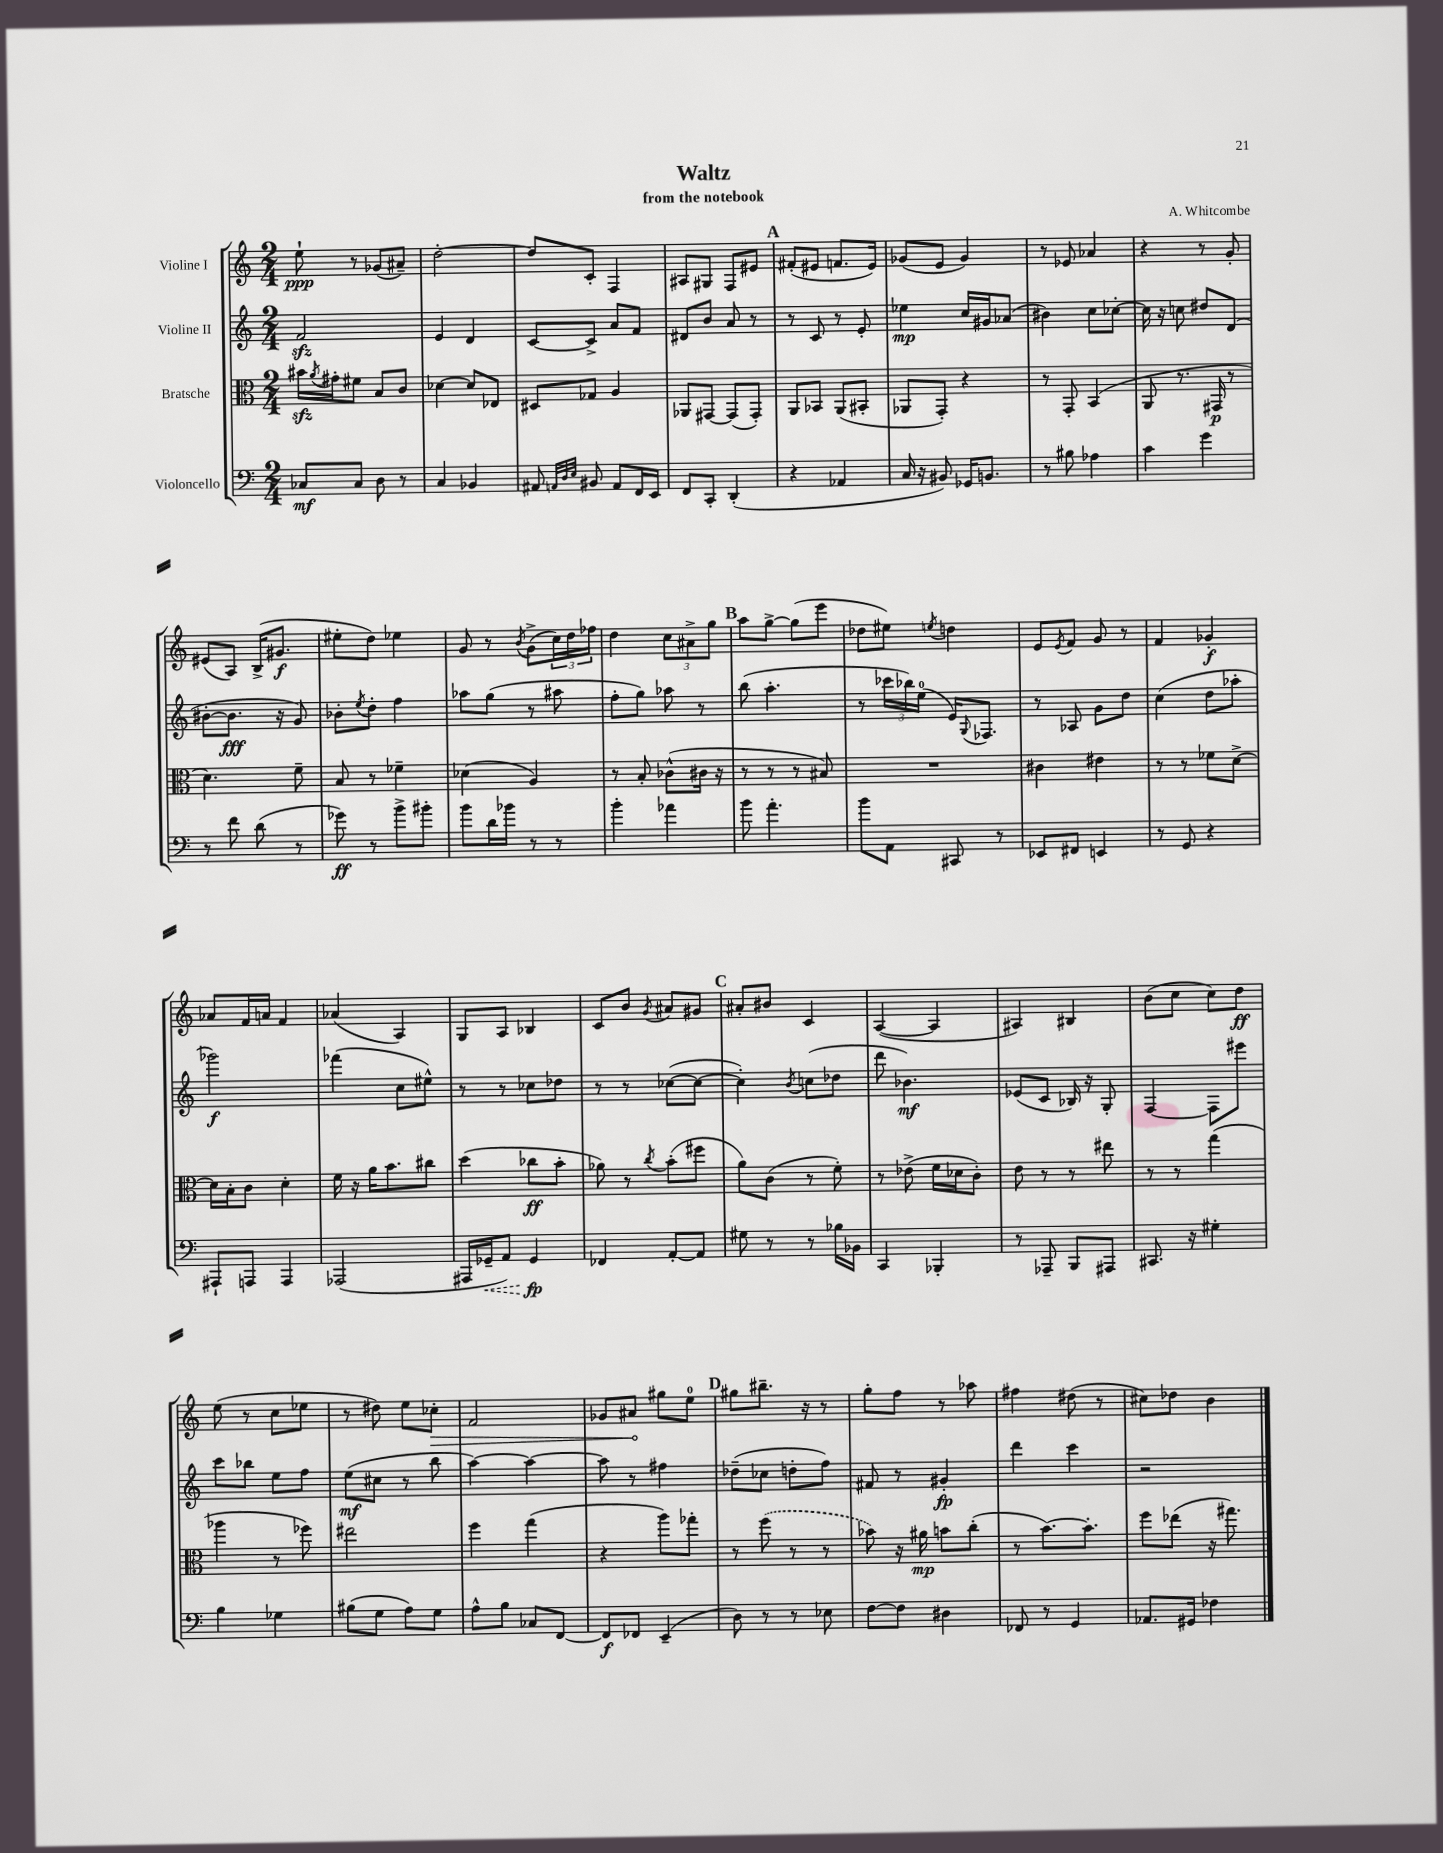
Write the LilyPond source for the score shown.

\header { title = "Waltz" composer = "A. Whitcombe" subtitle = "from the notebook" }
<<
\new StaffGroup <<
\new Staff = "s0" \with { instrumentName = "Violine I" } {
    \clef treble \key c \major \numericTimeSignature \time 2/4
    e''8-!\ppp r8 ges'8( ais'8--) |
    d''2~-. |
    d''8 c'8-. f4 |
    ais8 gis8 f8 eis'8 |
    \mark \markup { \bold "A" } fis'8-.( eis'8 f'8. eis'16) |
    ges'8( e'8 ges'4) |
    r8 ees'8 aes'4 |
    r4 r8 g'8-. |
    eis'8( a8) b16->( gis'8.\f |
    eis''8-. d''8) ees''4 |
    g'8 r8 \acciaccatura { b'8 } g'8->( \tuplet 3/2 { c''16) d''16 fes''16 } |
    d''4 \tuplet 3/2 { c''8 ais'8-> g''8 } |
    \mark \markup { \bold "B" } a''8 g''8~-> g''8( e'''8 |
    des''8 eis''8) \acciaccatura { e''8 } d''4 |
    e'8 \acciaccatura { e'8 } f'8 g'8 r8 |
    f'4 ges'4-.\f |
    aes'8 f'16 a'16 f'4 |
    aes'4( a4) |
    g8 a8 bes4 |
    c'8 b'8 \acciaccatura { g'8 } ais'8 gis'8 |
    \mark \markup { \bold "C" } ais'8-. bis'8 c'4 |
    a4~( a4 |
    ais4) bis4 |
    b'8( c''8 c''8) d''8\ff |
    e''8( r8 c''8 ees''8 |
    r8 dis''8) e''8 \once \override Hairpin.circled-tip = ##t ces''8-.\> |
    f'2 |
    ges'8 ais'8\! gis''8 e''8-0 |
    \mark \markup { \bold "D" } gis''8 bis''8.-- r16 r8 |
    g''8-. f''8 r8 aes''8 |
    fis''4 dis''8( r8 |
    cis''8) des''8 b'4 \bar "|." |
}
\new Staff = "s1" \with { instrumentName = "Violine II" } {
    \clef treble \key c \major \numericTimeSignature \time 2/4
    f'2\sfz |
    e'4 d'4 |
    c'8~ c'8-> a'8 f'8 |
    dis'8 b'8 a'8 r8 |
    \mark \markup { \bold "A" } r8 c'8 r8 e'8-. |
    ees''4\mp c''16 gis'16 aes'8( |
    bis'4) c''8 ces''8~-. |
    ces''16 r16 c''8 dis''8 d'8( |
    bis'8~-. bis'8.\fff r16 g'8) |
    bes'8-. \acciaccatura { e''8 } d''8-. f''4 |
    aes''8 g''8( r8 ais''8 |
    f''8-. g''8) aes''8 r8 |
    \mark \markup { \bold "B" } b''8( a''4.-. |
    r8 \tuplet 3/2 { ces'''16 bes''16) e''16-0( } e'16) \appoggiatura { g8 } fes8. |
    r8 aes8 g'8 d''8 |
    c''4( d''8 aes''8-. |
    ges'''2\f) |
    fes'''4( c''8 eis''8-^) |
    r8 r8 ces''8 des''8 |
    r8 r8 ces''8~( ces''8~ |
    \mark \markup { \bold "C" } ces''4-.) \acciaccatura { b'8 } c''8( des''8 |
    d'''8 bes'4.\mf) |
    ees'8( c'8 bes16) r16 g8-. |
    f4~ f8 eis'''8 |
    c'''8 bes''8 e''8 f''8 |
    e''8\mf( cis''8 r8 b''8 |
    a''4~) a''4~ |
    a''8 r8 fis''4 |
    \mark \markup { \bold "D" } des''8--( ces''8 d''8-. f''8) |
    fis'8 r8 gis'4-.\fp |
    d'''4 c'''4 |
    r2 \bar "|." |
}
\new Staff = "s2" \with { instrumentName = "Bratsche" } {
    \clef alto \key c \major \numericTimeSignature \time 2/4
    bis'16\sfz \acciaccatura { a'8 } gis'16-. fis'8 b8 c'8 |
    des'4~ des'8 ees8 |
    dis8 ges8 a4 |
    aes,8 gis,8~ gis,8( gis,8-.) |
    \mark \markup { \bold "A" } a,8 bes,8 a,8( bis,8-. |
    aes,8 g,8-.) r4 |
    r8 g,8-. b,4( |
    a,8 r8. gis,16\p r8 |
    d'4.) f'8-- |
    b8 r8 fes'4-- |
    des'4( a4) |
    r8 b8-. ces'8-^( cis'16 r16 |
    \mark \markup { \bold "B" } r8 r8 r8 bis8) |
    R2 |
    cis'4 eis'4 |
    r8 r8 fes'8 d'8~-> |
    d'16 b16-. c'8 d'4-. |
    f'16 r16 a'16 b'8. cis''8 |
    d''4( ces''8\ff b'8-. |
    aes'8) r8 \acciaccatura { c''8 } b'8-.( fis''8 |
    \mark \markup { \bold "C" } a'8) c'8( r8 f'8-.) |
    r8 ees'8->( f'16 des'16 c'8-.) |
    e'8 r8 r8 eis''8 |
    r8 r8 g''4( |
    aes''4 r8 fes''8) |
    eis''2 |
    f''4 g''4( |
    r4 a''8) ges''8-. |
    \mark \markup { \bold "D" } r8 \once \slurDashed f''8( r8 r8 |
    bes'8) r16 ais'16\mp b'8 c''8-.( |
    r8 b'8.~) b'8.-. |
    f''8 ees''8( r16 gis''8.) \bar "|." |
}
\new Staff = "s3" \with { instrumentName = "Violoncello" } {
    \clef bass \key c \major \numericTimeSignature \time 2/4
    ces8\mf ces8 d8 r8 |
    c4 bes,4 |
    ais,8 \grace { a,32 d32 e32 } bis,8 a,8 f,16 e,16 |
    f,8 c,8-. d,4-.( |
    \mark \markup { \bold "A" } r4 aes,4 |
    c16 r16 bis,8) ges,16 b,8. |
    r8 bis8 aes4 |
    c'4 g'4 |
    r8 f'8 d'8( r8 |
    ges'8\ff) r8 b'8-> bis'8-. |
    b'8 d'16 bes'16 r8 r8 |
    b'4-. aes'4 |
    \mark \markup { \bold "B" } b'8 a'4.-. |
    b'8 a,8 cis,8 r8 |
    ees,8 fis,8 e,4 |
    r8 g,8 r4 |
    ais,,8-! a,,8 a,,4 |
    aes,,2( |
    ais,,16 \once \override Hairpin.style = #'dashed-line ges,16--\< a,8) ges,4\fp\! |
    fes,4 a,8~-. a,8 |
    \mark \markup { \bold "C" } gis8 r8 r8 bes16 bes,16 |
    c,4 bes,,4-. |
    r8 aes,,8-- b,,8 ais,,8 |
    cis,8. r16 gis4-. |
    b4 ges4 |
    bis8( g8 a8) g8 |
    a8-^ b8 ces8 f,8~ |
    f,8\f fes,8 e,4--( |
    \mark \markup { \bold "D" } d8) r8 r8 ees8 |
    f8~ f8 dis4 |
    fes,8 r8 g,4 |
    aes,8. gis,16 fes4 \bar "|." |
}
>>
>>
\layout { \context { \Score \remove "Bar_number_engraver" } }
